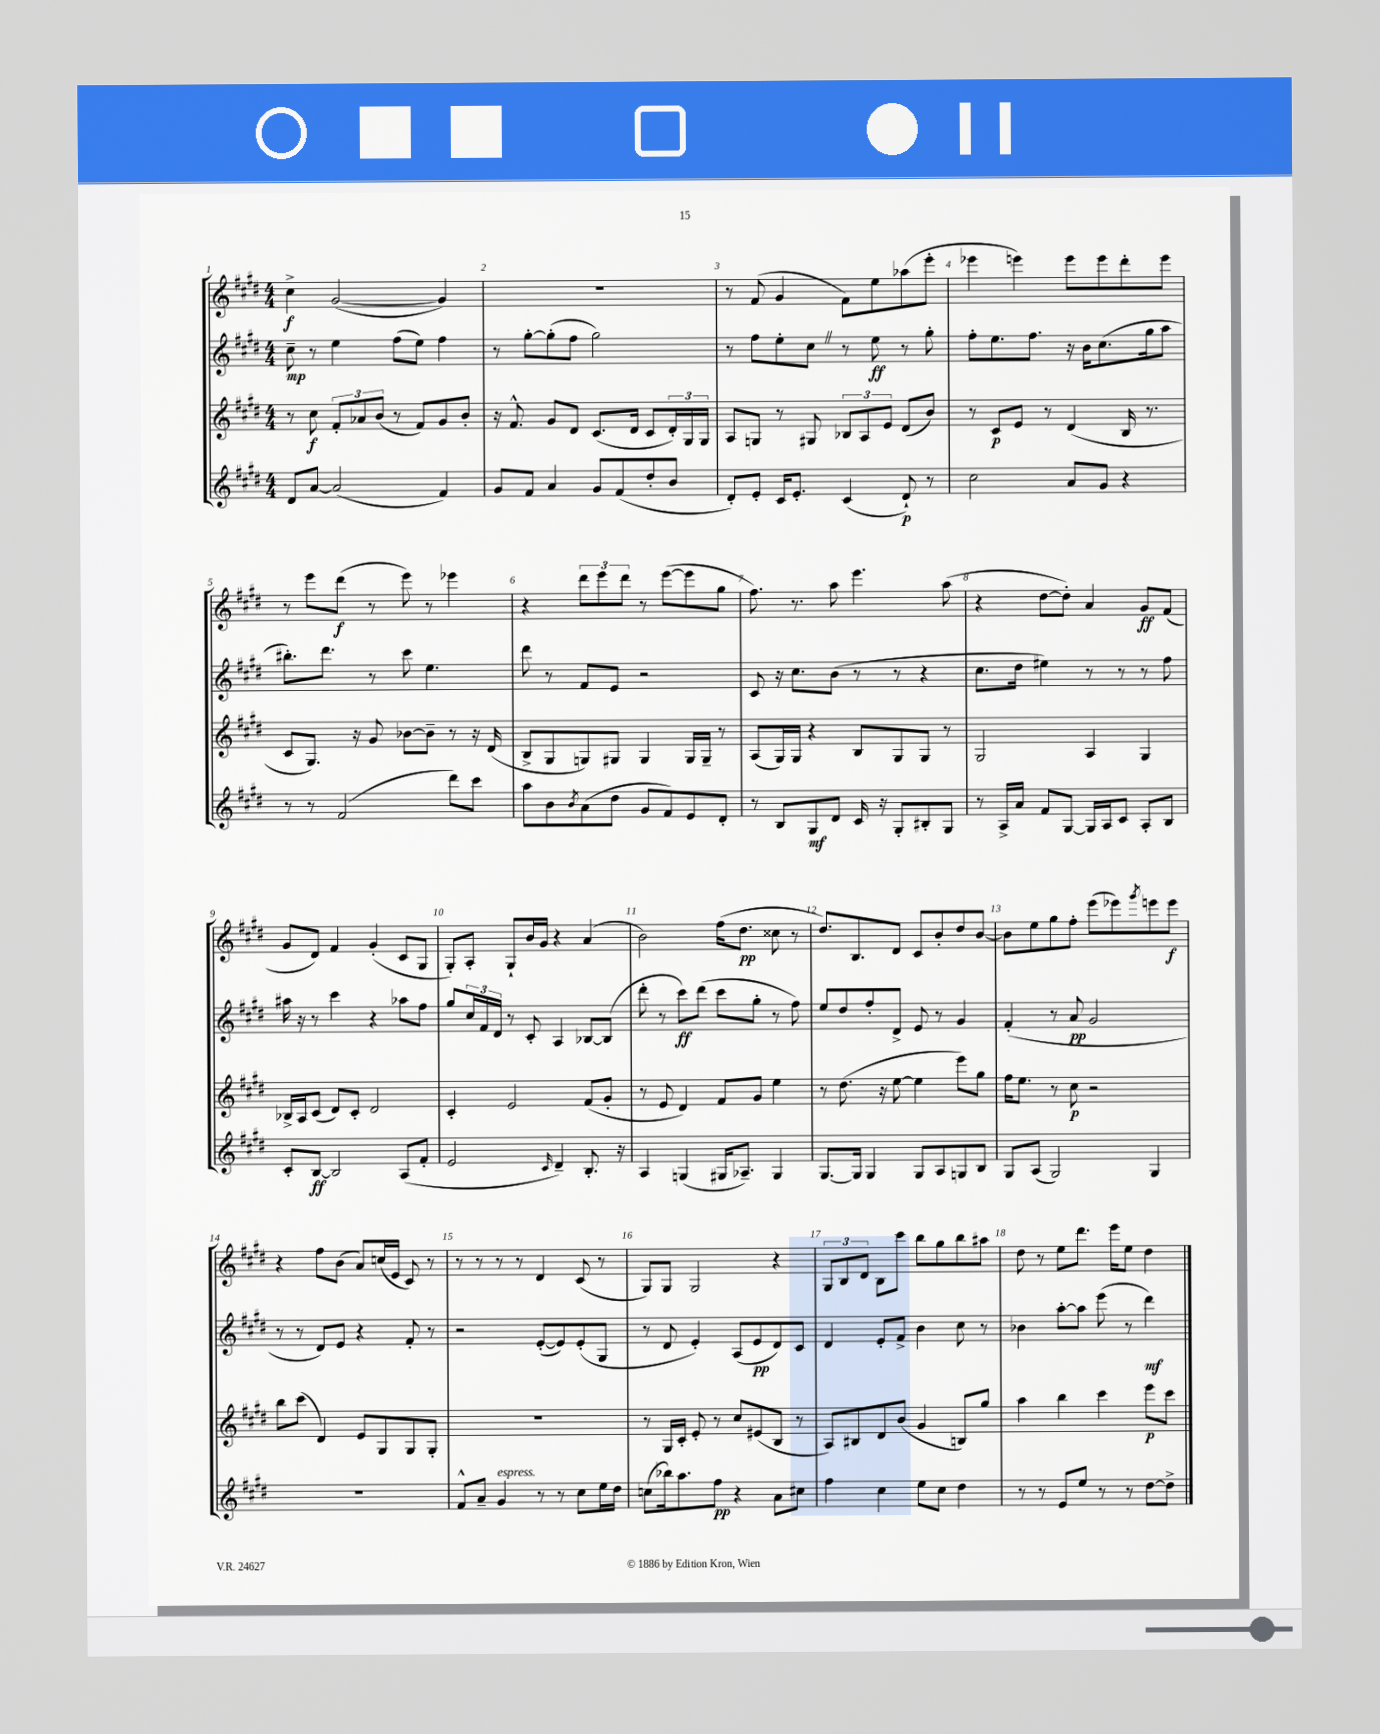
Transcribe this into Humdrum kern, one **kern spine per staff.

**kern	**dynam	**kern	**dynam	**kern	**dynam	**kern	**dynam
*part4	*part4	*part3	*part3	*part2	*part2	*part1	*part1
*staff4	*staff4	*staff3	*staff3	*staff2	*staff2	*staff1	*staff1
*clefG2	*	*clefG2	*	*clefG2	*	*clefG2	*
*k[f#c#g#d#]	*	*k[f#c#g#d#]	*	*k[f#c#g#d#]	*	*k[f#c#g#d#]	*
*M4/4	*	*M4/4	*	*M4/4	*	*M4/4	*
=1	=1	=1	=1	=1	=1	=1	=1
8d#/L	.	8r	.	8cc#~\	mp	4cc#^\	f
[8a/J	.	8cc#\	f	8r	.	.	.
(2a/]	.	12f#'/L	.	4ee\	.	([2g#/	.
.	.	12a-X/	.	.	.	.	.
.	.	(12b/J	.	.	.	.	.
.	.	8r	.	(8ff#\L	.	.	.
.	.	8f#/L)	.	8ee\J)	.	.	.
4f#/)	.	8g#/	.	4ff#\	.	4g#/])	.
.	.	8b'/J	.	.	.	.	.
=2	=2	=2	=2	=2	=2	=2	=2
8g#/L	.	16r	.	8r	.	1r	.
.	.	8.f#^^/	.	.	.	.	.
8f#/J	.	.	.	[8gg#'\L	.	.	.
4a/	.	8g#/L	.	(8gg#'\]	.	.	.
.	.	8d#/J	.	8ff#\J	.	.	.
8g#/L	.	(8.c#/L	.	2gg#\)	.	.	.
(8f#/	.	.	.	.	.	.	.
.	.	16d#/Jk	.	.	.	.	.
8dd#'/	.	8c#/L	.	.	.	.	.
8b/J	.	24d#'/L)	.	.	.	.	.
.	.	24G#/	.	.	.	.	.
.	.	24G#/JJ	.	.	.	.	.
=3	=3	=3	=3	=3	=3	=3	=3
8d#'/L)	.	8A/L	.	8r	.	8r	.
8e'/J	.	8Gn/J	.	8ff#\L	.	(8f#/	.
16c#/KL	.	8r	.	8ee'\	.	4g#/	.
8.e'/J	.	.	.	.	.	.	.
.	.	8G#X/	.	8cc#Z\J	.	.	.
(4c#/	.	12B-X/L	.	8r	.	8f#\L)	.
.	.	12A/	.	.	.	.	.
.	.	.	.	8ee\	ff	8ee\	.
.	.	12e/J	.	.	.	.	.
8d#`/)	p	(8d#/L	.	8r	.	(8aa-X\	.
8r	.	8b/J)	.	8gg#'\	.	8eee'\J	.
=4	=4	=4	=4	=4	=4	=4	=4
2cc#\	.	8r	.	8ff#'\L	.	4eee-X\	.
.	.	8c#/L	p	8.ee\	.	.	.
.	.	8e/J	.	.	.	4eeen\)	.
.	.	.	.	8.ff#\J	.	.	.
.	.	8r	.	.	.	.	.
8a/L	.	(4d#/	.	16r	.	8eee\L	.
.	.	.	.	16b\KL	.	.	.
8g#/J	.	.	.	(8.cc#\	.	8eee\	.
4r	.	16B/	.	.	.	8ddd#'\	.
.	.	8.r	.	16gg#\k	.	.	.
.	.	.	.	8aa\J	.	8eee\J	.
!!LO:LB:g=z
=5	=5	=5	=5	=5	=5	=5	=5
8r	.	8c#/L	.	8.bb#X'\L)	.	8r	.
8r	.	8.G#/J)	.	.	.	8eee\L	.
.	.	.	.	8.ddd#\J	.	.	.
(2f#/	.	.	.	.	.	(8ddd#\J	f
.	.	16r	.	.	.	.	.
.	.	8g#/	.	8r	.	8r	.
.	.	[8b-X\L	.	8ccc#\	.	8eee\)	.
.	.	8b-~\J]	.	4.ee\	.	8r	.
8ddd#\L)	.	8r	.	.	.	4eee-X\	.
8ccc#\J	.	16r	.	.	.	.	.
.	.	(16d#/	.	.	.	.	.
=6	=6	=6	=6	=6	=6	=6	=6
8aa\L	.	8B^/L	.	8ddd#\	.	4r	.
8b\	.	8G#/	.	8r	.	.	.
8qb/	.	.	.	.	.	.	.
(8a\	.	8Gn/)	.	8f#/L	.	12ddd#\L	.
.	.	.	.	.	.	12eee\	.
8dd#\J	.	8G#X/J	.	8e/J	.	.	.
.	.	.	.	.	.	12ddd#\J	.
8g#/L	.	4G#/	.	2r	.	8r	.
8f#/)	.	.	.	.	.	([8eee\L	.
8e/	.	16G#/LL	.	.	.	8eee\]	.
.	.	16G#~/JJ	.	.	.	.	.
8d#'/J	.	8r	.	.	.	8gg#\J	.
=7	=7	=7	=7	=7	=7	=7	=7
8r	.	(8A/L	.	8c#/	.	8.ff#\)	.
8B/L	.	16G#/L)	.	16r	.	.	.
.	.	16G#/JJ	.	8.cc#\L	.	8.r	.
8G#/	mf	4r	.	.	.	.	.
8d#/J	.	.	.	(8b\J	.	8aa\	.
16c#/	.	8B/L	.	8r	.	4.eee\	.
16r	.	.	.	.	.	.	.
8G#'/L	.	8G#/	.	8r	.	.	.
8B#X'/	.	8G#/J	.	4r	.	.	.
8G#/J	.	8r	.	.	.	(8aa\	.
=8	=8	=8	=8	=8	=8	=8	=8
8r	.	2G#/	.	8.cc#\L	.	4r	.
16A^/LL	.	.	.	.	.	.	.
16a/JJ	.	.	.	16dd#\Jk	.	.	.
8f#/L	.	.	.	4ee#X\)	.	[8dd#\L	.
[8G#/J	.	.	.	.	.	8dd#'\J])	.
16G#/LL]	.	4A/	.	8r	.	4a/	.
16A/J	.	.	.	.	.	.	.
8c#/J	.	.	.	8r	.	.	.
8A'/L	.	4G#/	.	8r	.	8g#/L	ff
8B/J	.	.	.	8ff#\	.	(8f#/J	.
!!LO:LB:g=z
=9	=9	=9	=9	=9	=9	=9	=9
8c#'/L	.	16B-X^/LL	.	16aa#X\	.	8g#/L	.
.	.	16A/J	.	16r	.	.	.
[8B/J	ff	(8c#/J	.	8r	.	8d#/J)	.
2B/]	.	8d#/L)	.	4ccc#\	.	4f#/	.
.	.	8c#'/J	.	.	.	.	.
.	.	2d#/	.	4r	.	(4g#'/	.
(8A/L	.	.	.	8aa-X\L	.	8c#/L	.
8f#'/J	.	.	.	8ff#\J	.	8G#/J	.
=10	=10	=10	=10	=10	=10	=10	=10
2e/	.	4c#'/	.	8gg#/L	.	8G#'/L)	.
.	.	.	.	24cc#/L	.	8A'/J	.
.	.	.	.	24f#/	.	.	.
.	.	.	.	24d#/JJ	.	.	.
.	.	2e/	.	8r	.	8G#`/L	.
.	.	.	.	8c#'/	.	16b/L	.
.	.	.	.	.	.	16g#/JJ	.
16qqc#/	.	.	.	.	.	.	.
4d#~/)	.	.	.	4A/	.	4r	.
8.B'/	.	(8f#/L	.	[8B-X/L	.	(4a/	.
.	.	8g#'/J	.	(8B-/J]	.	.	.
16r	.	.	.	.	.	.	.
=11	=11	=11	=11	=11	=11	=11	=11
4A/	.	8r	.	8ddd#'\	.	2b\)	.
.	.	8e/	.	8r	.	.	.
(4Gn/	.	4d#/)	.	8ccc#\L)	ff	.	.
.	.	.	.	(8ddd#\J	.	.	.
16G#X/KL	.	8f#/L	.	8ccc#\L	.	(16ff#\KL	.
8.A-X~/J)	.	.	.	.	.	8.dd#\J	pp
.	.	8g#/J	.	8gg#'\J	.	.	.
4G#/	.	4ee\	.	8r	.	8cc##X\	.
.	.	.	.	8ff#\)	.	8r	.
=12	=12	=12	=12	=12	=12	=12	=12
[8.G#/L	.	8r	.	8ee/L	.	8.dd#/L)	.
.	.	(8.dd#\	.	8dd#/	.	.	.
16G#/Jk]	.	.	.	.	.	8.B/	.
4G#/	.	.	.	8ff#'/	.	.	.
.	.	16r	.	.	.	.	.
.	.	[8ee\	.	8d#^/J	.	8d#/J	.
8G#/L	.	4ee\]	.	8e/	.	8c#/L	.
8A/	.	.	.	8r	.	8b'/	.
8Gn/	.	8eee\L)	.	4g#/	.	8dd#/	.
8B/J	.	8gg#\J	.	.	.	[8b/J	.
=13	=13	=13	=13	=13	=13	=13	=13
8G#/L	.	16ff#\KL	.	(4f#'/	.	8b\L]	.
.	.	8.ee\J	.	.	.	.	.
(8A/J	.	.	.	.	.	8ee\	.
2G#/)	.	8r	.	8r	.	8gg#\	.
.	.	8cc#\	p	8a/	pp	8ff#'\J	.
.	.	2r	.	2g#/	.	(8eee\L	.
.	.	.	.	.	.	8eee-X\)	.
.	.	.	.	.	.	8qggg#/	.
4G#/	.	.	.	.	.	8eeen\	.
.	.	.	.	.	.	8eee\J	f
!!LO:LB:g=z
=14	=14	=14	=14	=14	=14	=14	=14
1r	.	8bb\L	.	8r	.	4r	.
.	.	(8ccc#\J	.	8r	.	.	.
.	.	4d#/)	.	8d#/L)	.	8ff#\L	.
.	.	.	.	8e/J	.	(8b\J	.
.	.	8e/L	.	4r	.	8a/L)	.
.	.	8G#/	.	.	.	(16ccn/L	.
.	.	.	.	.	.	16e/JJ	.
.	.	8G#/	.	8f#'/	.	8c#/)	.
.	.	8G#'/J	.	8r	.	8r	.
=15	=15	=15	=15	=15	=15	=15	=15
8f#^^/L	.	1r	.	2r	.	8r	.
8a~/J	.	.	.	.	.	8r	.
!LO:TX:a:i:t=espress.	!	!	!	!	!	!	!
4g#/	.	.	.	.	.	8r	.
.	.	.	.	.	.	8r	.
8r	.	.	.	([8e'/L	.	4d#/	.
8r	.	.	.	8e/])	.	.	.
8cc#\L	.	.	.	(8e'/	.	(8c#/	.
16ee\L	.	.	.	8G#/J	.	8r	.
16dd#\JJ	.	.	.	.	.	.	.
=16	=16	=16	=16	=16	=16	=16	=16
(8ccn\L	.	8r	.	8r	.	8G#/L)	.
16bb-X\k)	.	16G#/LL	.	8d#/	.	8G#/J	.
8.aa\	.	16c#'/JJ	.	.	.	.	.
.	.	8e'/	.	4e'/)	.	2G#/	.
8ff#\J	pp	8r	.	.	.	.	.
4r	.	8cc#/L	.	(8A/L	.	.	.
.	.	(8e#X/	.	8e/	pp	.	.
8a\L	.	8B/J	.	8d#/)	.	4r	.
8cc#X\J	.	8r	.	8c#/J	.	.	.
=17	=17	=17	=17	=17	=17	=17	=17
4ff#\	.	8A/L)	.	4d#/	.	12G#/L	.
.	.	.	.	.	.	12B/	.
.	.	8B#X/	.	.	.	.	.
.	.	.	.	.	.	12d#/J	.
4cc#\	.	8d#/	.	8e'/L	.	8B\L	.
.	.	(8b/J	.	8f#^/J	.	8ccc#\J	.
8ee\L	.	4g#/	.	4b\	.	8bb\L	.
8cc#\J	.	.	.	.	.	8gg#\	.
4dd#\	.	8Bn/L)	.	8cc#\	.	8bb\	.
.	.	8gg#/J	.	8r	.	8aa#X\J	.
=18	=18	=18	=18	=18	=18	=18	=18
8r	.	4aa\	.	4b-X\	.	8dd#\	.
8r	.	.	.	.	.	8r	.
8e/L	.	4bb\	.	[8aa'\L	.	8ee\L	.
8ee/J	.	.	.	8aa\J]	.	8.ddd#\J	.
8r	.	4ccc#\	.	(8eee\	.	.	.
.	.	.	.	.	.	16eee\KL	.
8r	.	.	.	8r	.	8ee\J	.
[8dd#\L	.	8eee\L	p	4ddd#\)	mf	4dd#\	.
8dd#^\J]	.	8ccc#\J	.	.	.	.	.
==	==	==	==	==	==	==	==
*-	*-	*-	*-	*-	*-	*-	*-
